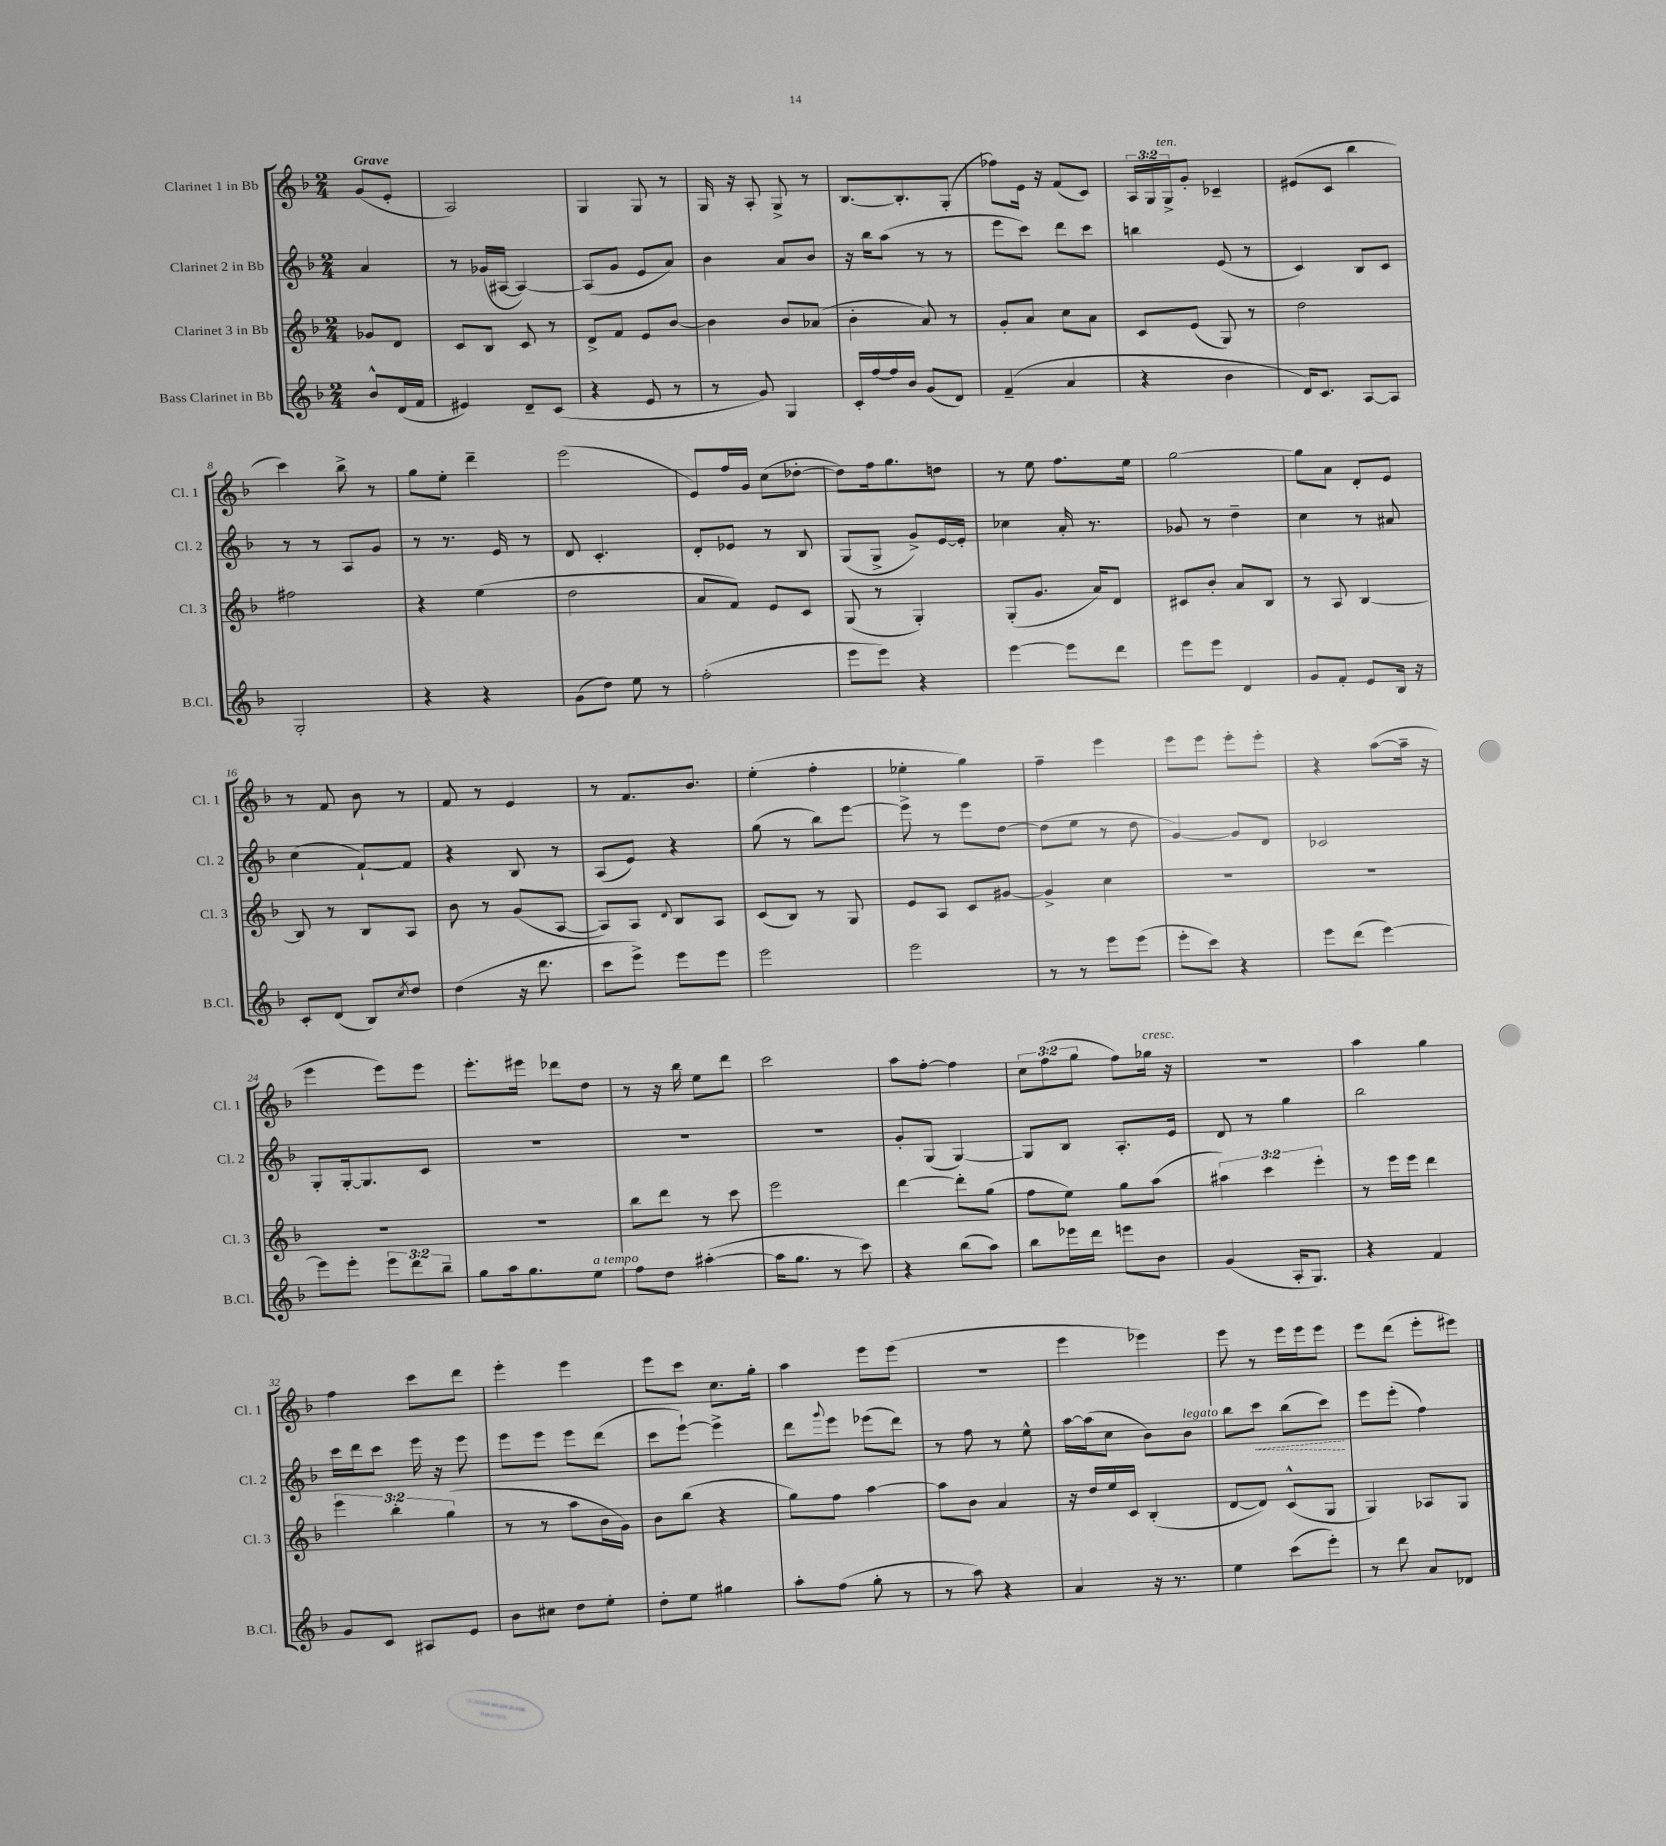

**kern	**kern	**kern	**kern
*staff4	*staff3	*staff2	*staff1
*clefG2	*clefG2	*clefG2	*clefG2
*k[b-]	*k[b-]	*k[b-]	*k[b-]
*M2/4	*M2/4	*M2/4	*M2/4
8b-^^	8g-	4a	(8g
(16d	8d	.	8e'
16f	.	.	.
=	=	=	=
4e#)	8c	8r	2A)
.	8B-	(16g-	.
.	.	[16A#	.
8d~	8c	4A#_)	.
(8c	8r	.	.
=	=	=	=
4r	8d^	(8A#]	4G
.	8f	8g	.
8e	8e	8e	8G
8r	[8b-	8a)	8r
=	=	=	=
8r	4b-]	4b-	16G
.	.	.	16r
8g)	.	.	8A'
4G	8b-	8a	8G^
.	(8a-	8b-	8r
=	=	=	=
16c'	4b-'	16r	[8.B-
[16ff	.	16bb-	.
16ff]	.	(8aa	.
16b-	.	.	8.B-']
(8g	8a)	8r	.
8d)	8r	8r	(8G'
=	=	=	=
(4f~	8g'	8eee	8ff-)
.	8a	8ccc)	16e
.	.	.	16r
4a	8cc	8ddd	(8f
.	8a	8ccc	8c)
=	=	=	=
4r	8c	4bb	24A
.	.	.	24G
.	.	.	24G^
.	(8e	.	8g'
4b-	8G)	(8e	4c-~
.	8r	8r	.
=	=	=	=
16d)	2dd	4c)	(8e#
8.c	.	.	.
.	.	.	8c
[8A	.	8B-	4bb-
8A]	.	8c	.
=	=	=	=
2G'	2ff#	8r	4ccc)
.	.	8r	.
.	.	8A	8bb-^
.	.	8g	8r
=	=	=	=
4r	4r	8r	8gg
.	.	8.r	8ee'
4r	(4ee	.	4ddd~
.	.	16e	.
.	.	8r	.
=	=	=	=
(8g	2dd	8d	(2eee
8dd)	.	4.c'	.
8ee	.	.	.
8r	.	.	.
=	=	=	=
(2ff'	8a	8d'	8e)
.	8f)	8e-	16ff
.	.	.	16g
.	8e	8r	(8cc
.	8c	8B-	[8dd-'
=	=	=	=
8eee	(8G	(8G	8dd-])
8eee)	8r	8G^	16ff
.	.	.	8.gg
4r	4G')	8g^)	.
.	.	[16e	8dd
.	.	16e']	.
=	=	=	=
[4eee	(8G'	4cc-	8r
.	8.g	.	8ee
8eee]	.	16a'	8.ff
.	16a)	8.r	.
8ddd	8d	.	.
.	.	.	16ee
=	=	=	=
8eee	8c#	8g-	[2gg
8eee	8b-'	8r	.
4d	8a	4dd~	.
.	8B-	.	.
=	=	=	=
8g	8r	4cc	8gg]
8f'	8A	.	8a
8e	[4B-	8r	8d'
16B-	.	8a#	8e
16r	.	.	.
=	=	=	=
8c'	8B-]	(4cc	8r
(8d	8r	.	8f
8B-)	8B-	[8f`)	8b-
8qcc	.	.	.
8dd	8A	8f]	8r
=	=	=	=
(4dd	8b-	4r	8f
.	8r	.	8r
16r	(8g	8B-	4e
8.ddd	.	.	.
.	[8A	8r	.
=	=	=	=
8ccc	8A])	(8A	8r
8eee^)	8A	8e)	8.f
.	8qqd	.	.
8eee	8B-	4r	.
.	.	.	8.b-
8eee	8A	.	.
=	=	=	=
2eee	(8c	(8gg	(4ee'
.	8B-)	8r	.
.	8r	8bb-)	4ff'
.	8G	[8eee	.
=	=	=	=
2eee	8e	8eee^]	4ee-'
.	8A	8r	.
.	8c	8eee	4gg)
.	[8g#	[8dd	.
=	=	=	=
8r	4g#^]	(8dd]	4ff~
8r	.	8ee	.
8eee	4cc	8r	4eee
(8eee	.	8dd	.
=	=	=	=
8eee'	2r	[4g)	8eee
8ccc)	.	.	8eee
4r	.	8g]	8eee'
.	.	8d	8eee'
=	=	=	=
8eee	2r	2c-	4r
(8ddd	.	.	.
[4eee)	.	.	([8aa
.	.	.	16aa~]
.	.	.	16r
=	=	=	=
8eee]	2r	8G'	4eee
8eee'	.	[16G'	.
.	.	8.G]	.
12eee	.	.	8eee)
12ddd	.	.	.
.	.	8c	8eee
12bb-~	.	.	.
=	=	=	=
8gg	2r	2r	8.eee'
16aa	.	.	.
8.gg	.	.	16eee#
.	.	.	8ddd-
8ee	.	.	8dd
=	=	=	=
8ff	8bb-	2r	8r
8dd	8ddd	.	16r
.	.	.	16bb-
([4aa#'	8r	.	8ee
.	8ccc	.	8ddd
=	=	=	=
16aa#]	2eee	2r	2ccc
8.gg	.	.	.
8r	.	.	.
8ccc)	.	.	.
=	=	=	=
4r	[4ddd	8g'	8aa
.	.	(8G	[8ff'
(8bb-	8ddd']	[4G)	4ff]
8aa)	(8gg	.	.
=	=	=	=
8bb-	8ff	8G]	12cc
.	.	.	(12ff
16eee-	8ee)	8B-	.
.	.	.	12gg
16ddd	.	.	.
8eee	8gg	8.A'	8ff)
8b-	(8aa	.	16gg-
.	.	16e	16r
=	=	=	=
(4g	6aa#)	8d	2r
.	.	8r	.
.	6ccc	.	.
16A'	.	4gg	.
8.G)	.	.	.
.	6eee'	.	.
=	=	=	=
4r	8r	2bb-	4aa
.	16eee	.	.
.	16eee	.	.
4f	4ddd	.	4gg
=	=	=	=
8g	6eee	16ccc	4ff
.	.	16ddd	.
8c	.	8ccc	.
.	6bb-'	.	.
8A#	.	16eee	8ccc
.	.	16r	.
.	(6gg	.	.
8e	.	8eee	8ddd
=	=	=	=
8b-	8r	8eee	4eee'
8cc#	8r	8eee	.
8dd	8aa	8eee	4eee
8ee'	16b-	(8ddd	.
.	16g)	.	.
=	=	=	=
8dd'	8b-	8ccc	8eee
8ee	(8bb-	[8eee`)	8ccc
4gg#	4r	4eee^]	8.cc
.	.	.	16gg'
=	=	=	=
8aa'	8gg)	8ddd	4aa
.	.	8qqggg	.
(8ff	8ff	8eee	.
8gg'	[4aa	(8eee-	8eee
8r	.	8ddd)	(8eee
=	=	=	=
8r	8aa]	8r	2r
8aa)	8b-	8ff	.
4r	4a	8r	.
.	.	8ee^^	.
=	=	=	=
4a	16r	[16aa	4eee
.	16dd	(16aa]	.
.	16ee	8cc	.
.	16c	.	.
16r	(4B-'	8b-)	4eee-)
8.r	.	.	.
.	.	8b-	.
=	=	=	=
4ee	[8d	8bb-	8eee
.	8d])	8ccc	8r
(8ccc	(8c^^	(8bb-	16eee
.	.	.	16eee
8eee')	8G	8ccc)	8eee
=	=	=	=
8r	4G)	8eee	8eee
8ddd	.	(8eee'	(8ddd
8a	8A-	4ff)	8eee'
8d-	8G	.	8eee#)
==	==	==	==
*-	*-	*-	*-
